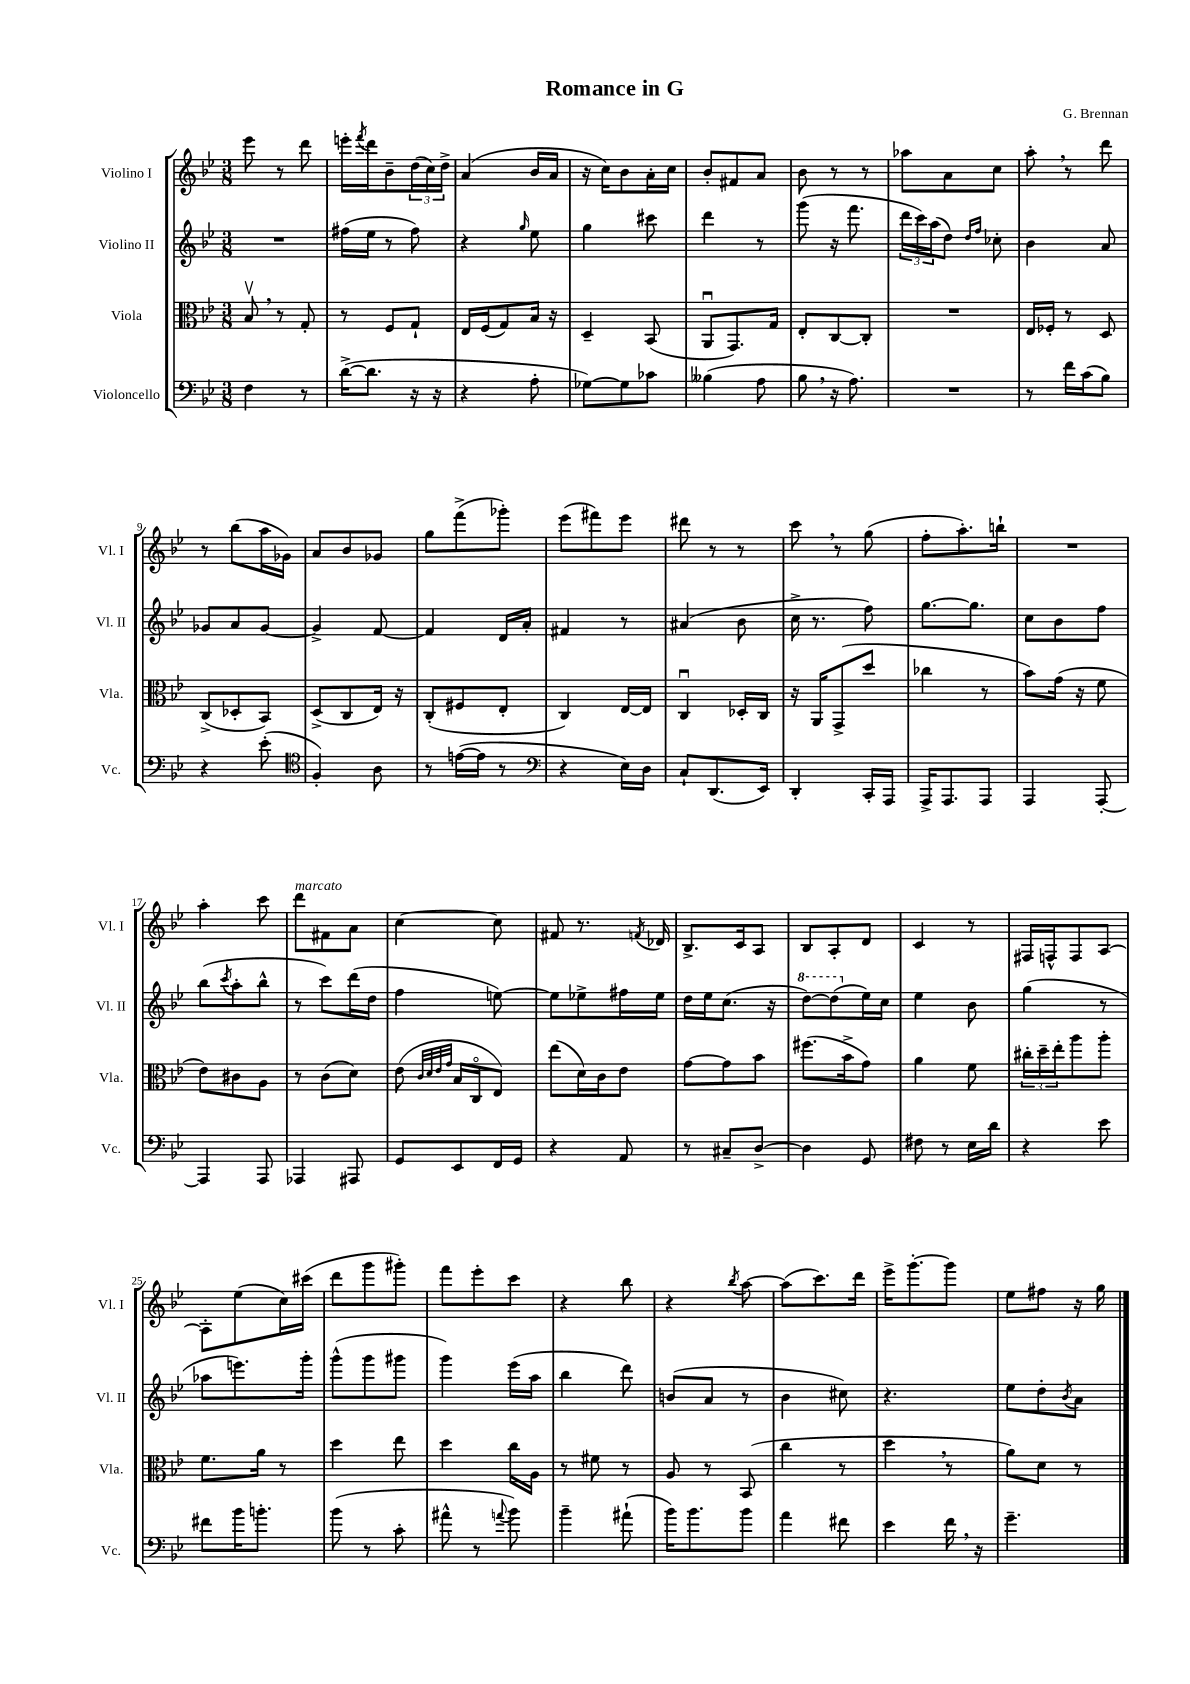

**kern	**kern	**kern	**kern
*staff4	*staff3	*staff2	*staff1
*clefF4	*clefC3	*clefG2	*clefG2
*k[b-e-]	*k[b-e-]	*k[b-e-]	*k[b-e-]
*M3/8	*M3/8	*M3/8	*M3/8
4F\	8B-v/	4.r	8eee-\
.	8r	.	8r
8r	8G'/	.	8ddd\
=	=	=	=
([16d^\LK	8r	(16ff#\LL	16eee'\LL
.	.	.	8qfff/
8.d\]J	.	16ee-\JJ	16ddd\J
.	8F/L	8r	8b-~\
16r	8G`/J	8ff#\)	(24dd\L
.	.	.	24cc\)
16r	.	.	.
.	.	.	24dd^\JJ
=	=	=	=
4r	16E-/LL	4r	(4a/
.	(16F/J	.	.
.	8G/)	.	.
.	.	16qqgg/	.
8A'\	16B-/Jk	8ee-\	16b-/LL
.	16r	.	16a/JJ
=	=	=	=
[8G-\L)	4D~/	4gg\	16r
.	.	.	16cc\LK)
8G-\]	.	.	8b-\
8c-\J	(8BB-/	8ccc#\	16a'\L
.	.	.	16cc\JJ
=	=	=	=
(4B--\	8AAu/L	4ddd\	8b-'/L
.	8.GG/)	.	8f#/
8A\	.	8r	8a/J
.	16G/Jk	.	.
=	=	=	=
8B-\	8E-'/L	(8ggg\	8b-\
16r	[8C/	16r	8r
8.A\)	.	8.fff\	.
.	8C'/]J	.	8r
=	=	=	=
4.r	4.r	24ddd\LL	8aa-\L
.	.	24ccc\)	.
.	.	(24aa\J	.
.	.	8dd\J)	8a\
.	.	16qqdd/LL	.
.	.	16qqff/JJ	.
.	.	8cc-'\	8cc\J
=	=	=	=
8r	16E-/LL	4b-\	8aa'\
.	16F-'/JJ	.	.
16f\LL	8r	.	8r
(16c\J	.	.	.
8B-\J)	8D/	8a/	8ddd\
=	=	=	=
4r	(8C^/L	8g-/L	8r
.	8D-'/	8a/	(8bb-\L
(8e-'\	8BB-/J)	[8g-/J	16aa\L
.	.	.	16g-\JJ)
=	=	=	=
*clefC4	*	*	*
4F'/)	(8D^/L	4g-^/]	8a/L
.	8C/	.	8b-/
8A\	16E-/Jk)	[8f/	8g-/J
.	16r	.	.
=	=	=	=
8r	(8C'/L	4f/]	8gg\L
([16e\LL	8F#/	.	(8fff^\
16e\]JJ	.	.	.
8r	8E-'/J	16d/LL	8ggg-'\J)
.	.	16a'/JJ	.
=	=	=	=
*clefF4	*	*	*
4r	4C/)	4f#/	(8eee-\L
.	.	.	8fff#\)
16E-\LL)	[16E-/LL	8r	8eee-\J
16D\JJ	16E-/]JJ	.	.
=	=	=	=
8C`/L	4Cu/	(4a#/	8ddd#\
(8.DD/	.	.	8r
.	16D-'/LL	8b-\	8r
16EE-/Jk)	16C/JJ	.	.
=	=	=	=
4DD'/	16r	16cc^\	8ccc\
.	16AA/LK	8.r	.
.	(8GG^/	.	8r
16CC'/LL	8dd/J	8ff\)	(8gg\
16AAA/JJ	.	.	.
=	=	=	=
16AAA^/LK	4cc-\	[8.gg\L	8ff'\L
8.AAA/	.	.	.
.	.	.	8.aa'\)
.	.	8.gg\]J	.
8AAA/J	8r	.	.
.	.	.	16bb`\Jk
=	=	=	=
4AAA/	8b-\L)	8cc\L	4.r
.	(16g\Jk	8b-\	.
.	16r	.	.
[8AAA'/	8f\	8ff\J	.
=	=	=	=
4AAA/]	8e-\L)	(8bb-\L	4aa'\
.	.	8qccc/	.
.	8c#\	8aa'\	.
8AAA/	8A\J	8bb-^^\J	8ccc\
=	=	=	=
4AAA-/	8r	8r	8ddd\L
.	(8c\L	8ccc\L)	8f#\
8AAA#/	8d\J)	(16ddd\L	8a\J
.	.	16dd\JJ	.
=	=	=	=
8GG/L	(8e-\	4ff\	[4cc\
.	32qqc/LLL	.	.
.	32qqd/	.	.
.	32qqe-/	.	.
.	32qqg/JJJ	.	.
8EE-/	16B-/LL	.	.
.	16Co/J	.	.
16FF/L	8E-/J)	[8ee\)	8cc\]
16GG/JJ	.	.	.
=	=	=	=
4r	(8ee-\L	8ee\]L	8f#/
.	16d\L)	8ee-^\	8.r
.	16c\J	.	.
8AA/	8e-\J	16ff#\L	.
.	.	.	8qf/
.	.	16ee-\JJ	16d-/
=	=	=	=
8r	[8g\L	16dd\LL	8.B-^/L
.	.	16ee-\J	.
8C#~/L	8g\]	(8.cc\J	.
.	.	.	16c/k
[8D^/J	8b-\J	.	8A/J
.	.	16r	.
=	=	=	=
4D\]	(8.ff#\L	[8ddd\L)	8B-/L
.	.	(8ddd\]	8A'/
.	16b-^\k	.	.
8GG/	8g\J)	16ee-\L)	8d/J
.	.	16cc\JJ	.
=	=	=	=
8F#\	4a\	4ee-\	4c/
8r	.	.	.
16E-\LL	8f\	8b-\	8r
16d\JJ	.	.	.
=	=	=	=
4r	24cc#'\LL	(4gg\	16F#/LL
.	24dd~\	.	.
.	.	.	16F^^/J
.	24ee-'\J	.	.
.	8aa\	.	8F/
8e-\	8aa'\J	8r	[8A/J
=	=	=	=
8f#\L	8.f\L	8aa-\L	8A'\]L
16b-\K	.	8.eee\)	(8ee-\
8.b'\J	16a\Jk	.	.
.	8r	.	16cc\L)
.	.	16ggg'\Jk	(16ccc#\JJ
=	=	=	=
(8b-\	4dd\	(8ggg^^\L	8ddd\L
8r	.	8ggg\	8ggg\
8c'\	8ee-\	8ggg#\J	8ggg#'\J)
=	=	=	=
8a#^^\	4dd\	4ggg\)	8fff\L
8r	.	.	8eee-'\
8qqa/	.	.	.
8b-\)	16cc\LL	(16eee-\LL	8ccc\J
.	16A\JJ	16aa\JJ	.
=	=	=	=
4b-~\	8r	4bb-\	4r
.	8f#\	.	.
(8a#`\	8r	8ddd\)	8bb-\
=	=	=	=
16b-\LK)	8A/	(8b/L	4r
8.b-\	.	.	.
.	8r	8a/J	.
.	.	.	8qbb-/
8b-\J	(8BB-/	8r	[8aa\
=	=	=	=
4a\	4cc\	4b-\	(8aa\]L
.	.	.	8.ccc\)
8f#\	8r	8cc#\)	.
.	.	.	16ddd\Jk
=	=	=	=
4e-\	4dd\	4.r	16eee-^\LK
.	.	.	[8.ggg'\
16f\	8r	.	8ggg\]J
16r	.	.	.
=	=	=	=
4.g~\	8a\L)	8ee-\L	8ee-\L
.	8d\J	8dd'\	8ff#\J
.	.	8qb-/	.
.	8r	8a\J	16r
.	.	.	16gg\
==	==	==	==
*-	*-	*-	*-
